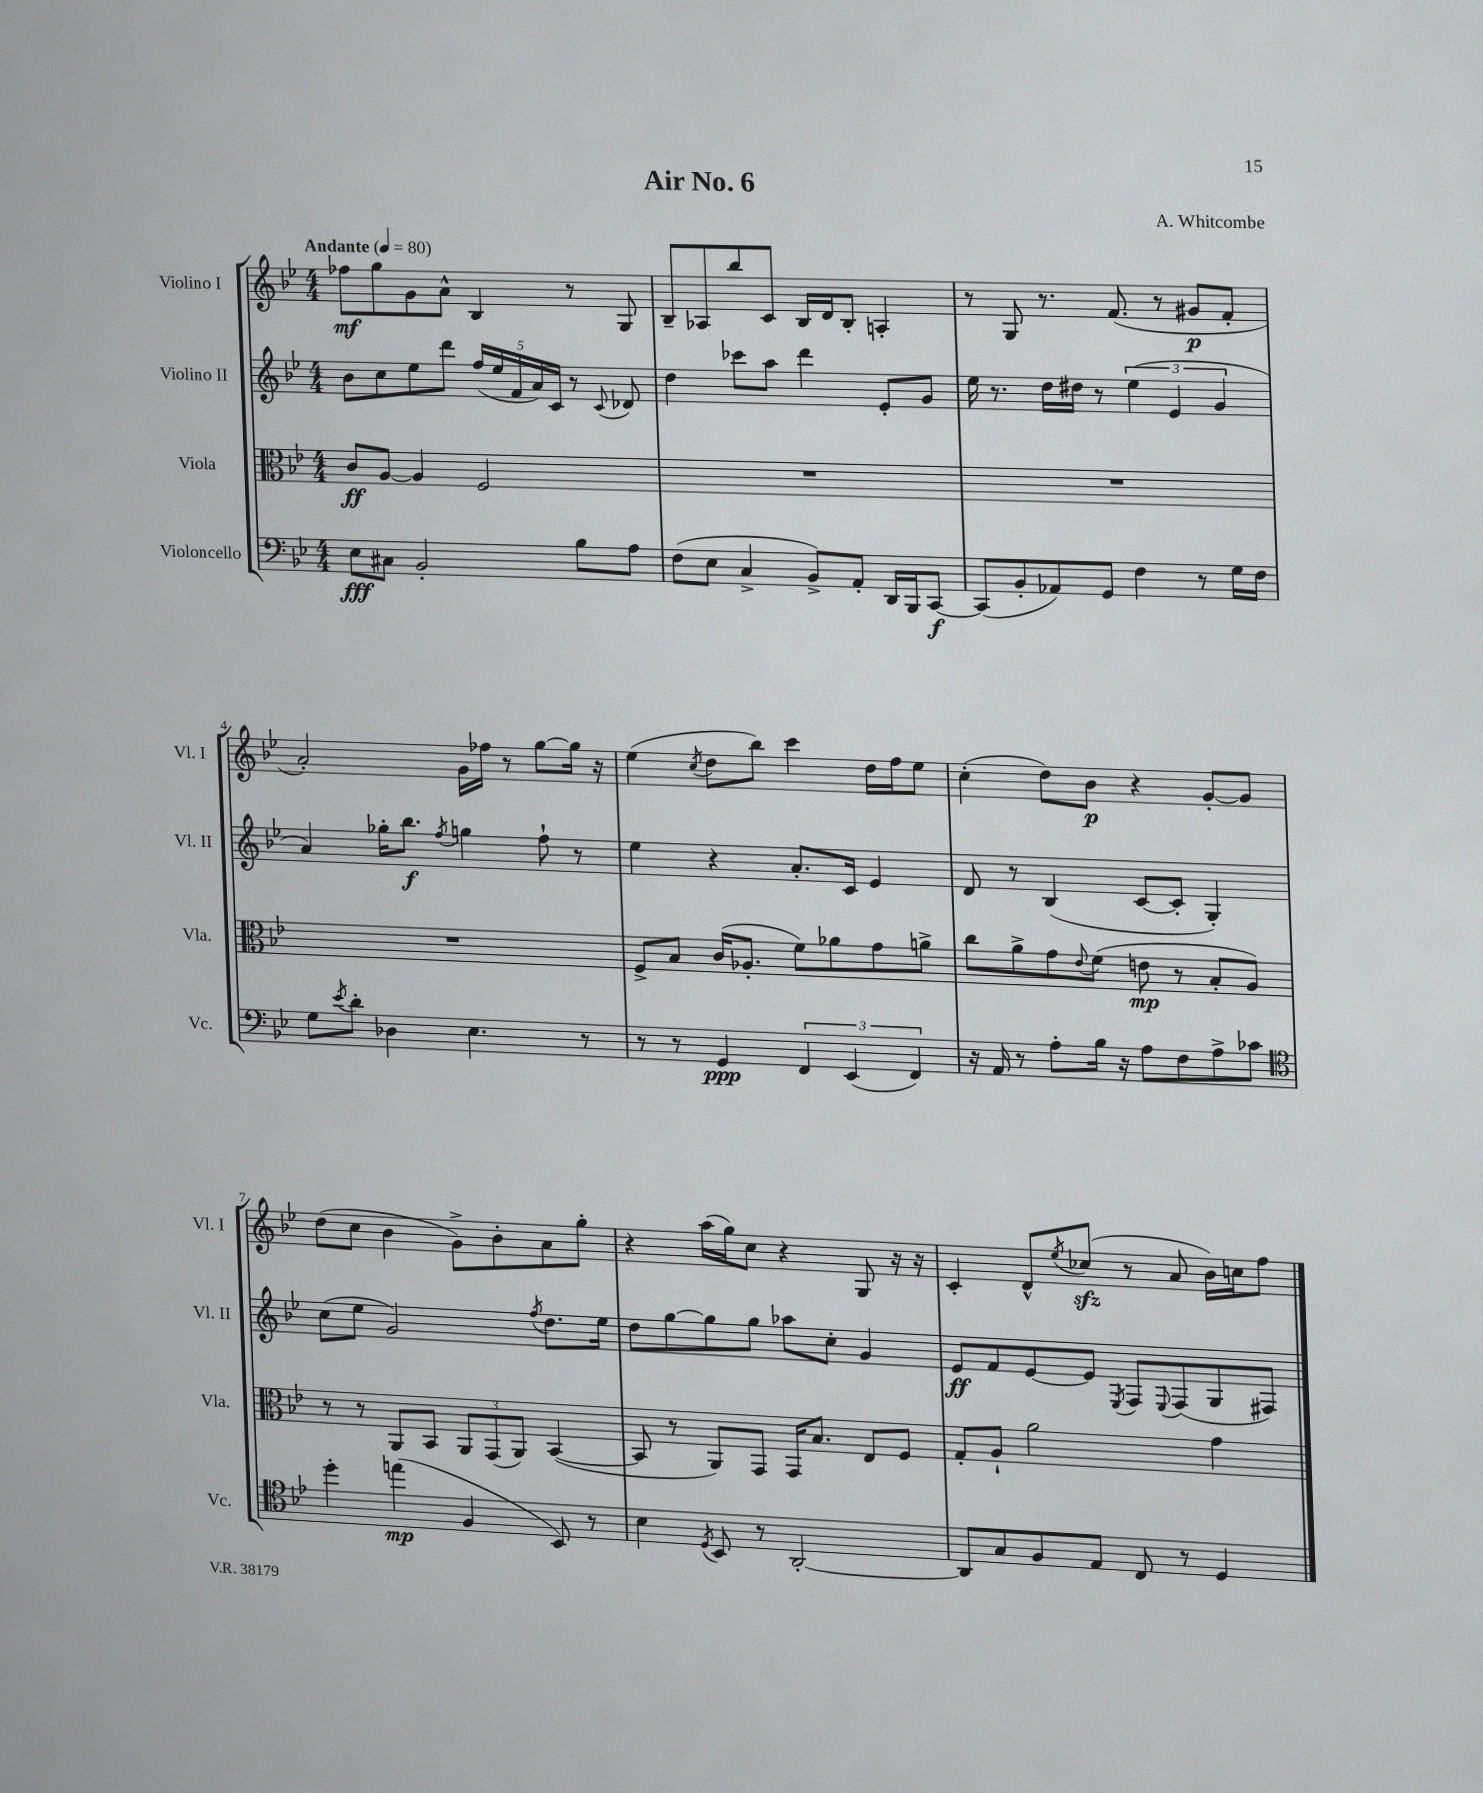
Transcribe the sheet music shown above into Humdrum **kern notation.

**kern	**kern	**kern	**kern
*staff4	*staff3	*staff2	*staff1
*clefF4	*clefC3	*clefG2	*clefG2
*k[b-e-]	*k[b-e-]	*k[b-e-]	*k[b-e-]
*M4/4	*M4/4	*M4/4	*M4/4
*MM80	*MM80	*MM80	*MM80
8E-	8c	8b-	8ff-
8C#	[8A	8cc	8gg
2BB-'	4A]	8ee-	8g
.	.	8ddd	8a^^
.	2F	(20ff	4B-
.	.	20ee-	.
.	.	20f	.
.	.	20a)	.
.	.	20c	.
8B-	.	8r	8r
.	.	8qqc	.
8A	.	8d-	8G
=	=	=	=
(8F	1r	4dd	8B-~
8E-	.	.	8A-
4C^	.	8ccc-	8bb-
.	.	8aa	8c
8BB-^)	.	4ddd	16B-
.	.	.	16d
8AA'	.	.	8B-'
16DD	.	8e-'	4A'
16BBB-	.	.	.
[8CC	.	8g	.
=	=	=	=
(8CC]	1r	16ee-	8r
.	.	8.r	.
8BB-'	.	.	8G
8AA-)	.	16dd	8.r
.	.	16dd#	.
8GG	.	8r	.
.	.	.	(8.f
4F	.	(6ee-	.
.	.	.	8r
.	.	6e-	.
8r	.	.	8g#
.	.	6g	.
16G	.	.	8f'
16F	.	.	.
=	=	=	=
8G	1r	4a)	2a')
8qe-	.	.	.
8d'	.	.	.
4D-	.	16gg-'	.
.	.	8.bb-	.
.	.	8qff	.
4.E-	.	4gg	16g
.	.	.	16ff-
.	.	.	8r
.	.	8ff`	[8gg
8r	.	8r	16gg]
.	.	.	16r
=	=	=	=
8r	8F^	4ee-	(4ee-
8r	8B-	.	.
.	.	.	8qcc
4GG	(16c	4r	8dd
.	8.A-'	.	.
.	.	.	8bb-)
6FF	8f)	8.a'	4ccc
.	8a-	.	.
(6EE-	.	.	.
.	.	16c	.
.	8g	4e-	16dd
.	.	.	16ff
6FF)	.	.	.
.	8a^	.	8ee-
=	=	=	=
16r	8cc	8d	(4cc'
16AA	.	.	.
8r	8a^	8r	.
8A'	8g	(4B-	8dd)
.	8qqe-	.	.
16B-	(8f	.	8b-
16r	.	.	.
8A	8e	[8c	4r
8F	8r	8c']	.
8A^	8B-'	4G')	[8g'
8c-	8A)	.	8g]
=	=	=	=
*clefC4	*	*	*
4dd'	8r	(8cc	(8dd
.	8r	8ee-	8cc
(4ee	8AA	2g)	4b-
.	8BB-	.	.
4F	12AA	.	8g^)
.	(12GG	.	.
.	.	.	8b-'
.	12AA)	.	.
.	.	8qff	.
8BB-)	([4BB-	8.dd	8a
8r	.	.	8gg'
.	.	16ee-	.
=	=	=	=
4B-	8BB-]	8dd	4r
.	8r	[8gg	.
8qD	.	.	.
8BB-	8AA)	8gg]	(16aa
.	.	.	16gg)
8r	8GG	8gg	8cc
[2AA'	16GG	8aa-	4r
.	8.B-	.	.
.	.	8cc'	.
.	8E-	4g	8G
.	8F	.	16r
.	.	.	16r
=	=	=	=
8AA]	8G'	8e-	4c'
8G	8A`	8f	.
8F	2a	[8e-	8d^^
.	.	.	8qee-
8E-	.	8e-]	(8cc-
.	.	8qE-	.
8C	.	8F	8r
.	.	8qqE-	.
8r	.	(8F	8a
4D	4g	8G	16b-)
.	.	.	16cc
.	.	8F#)	8ff
==	==	==	==
*-	*-	*-	*-
